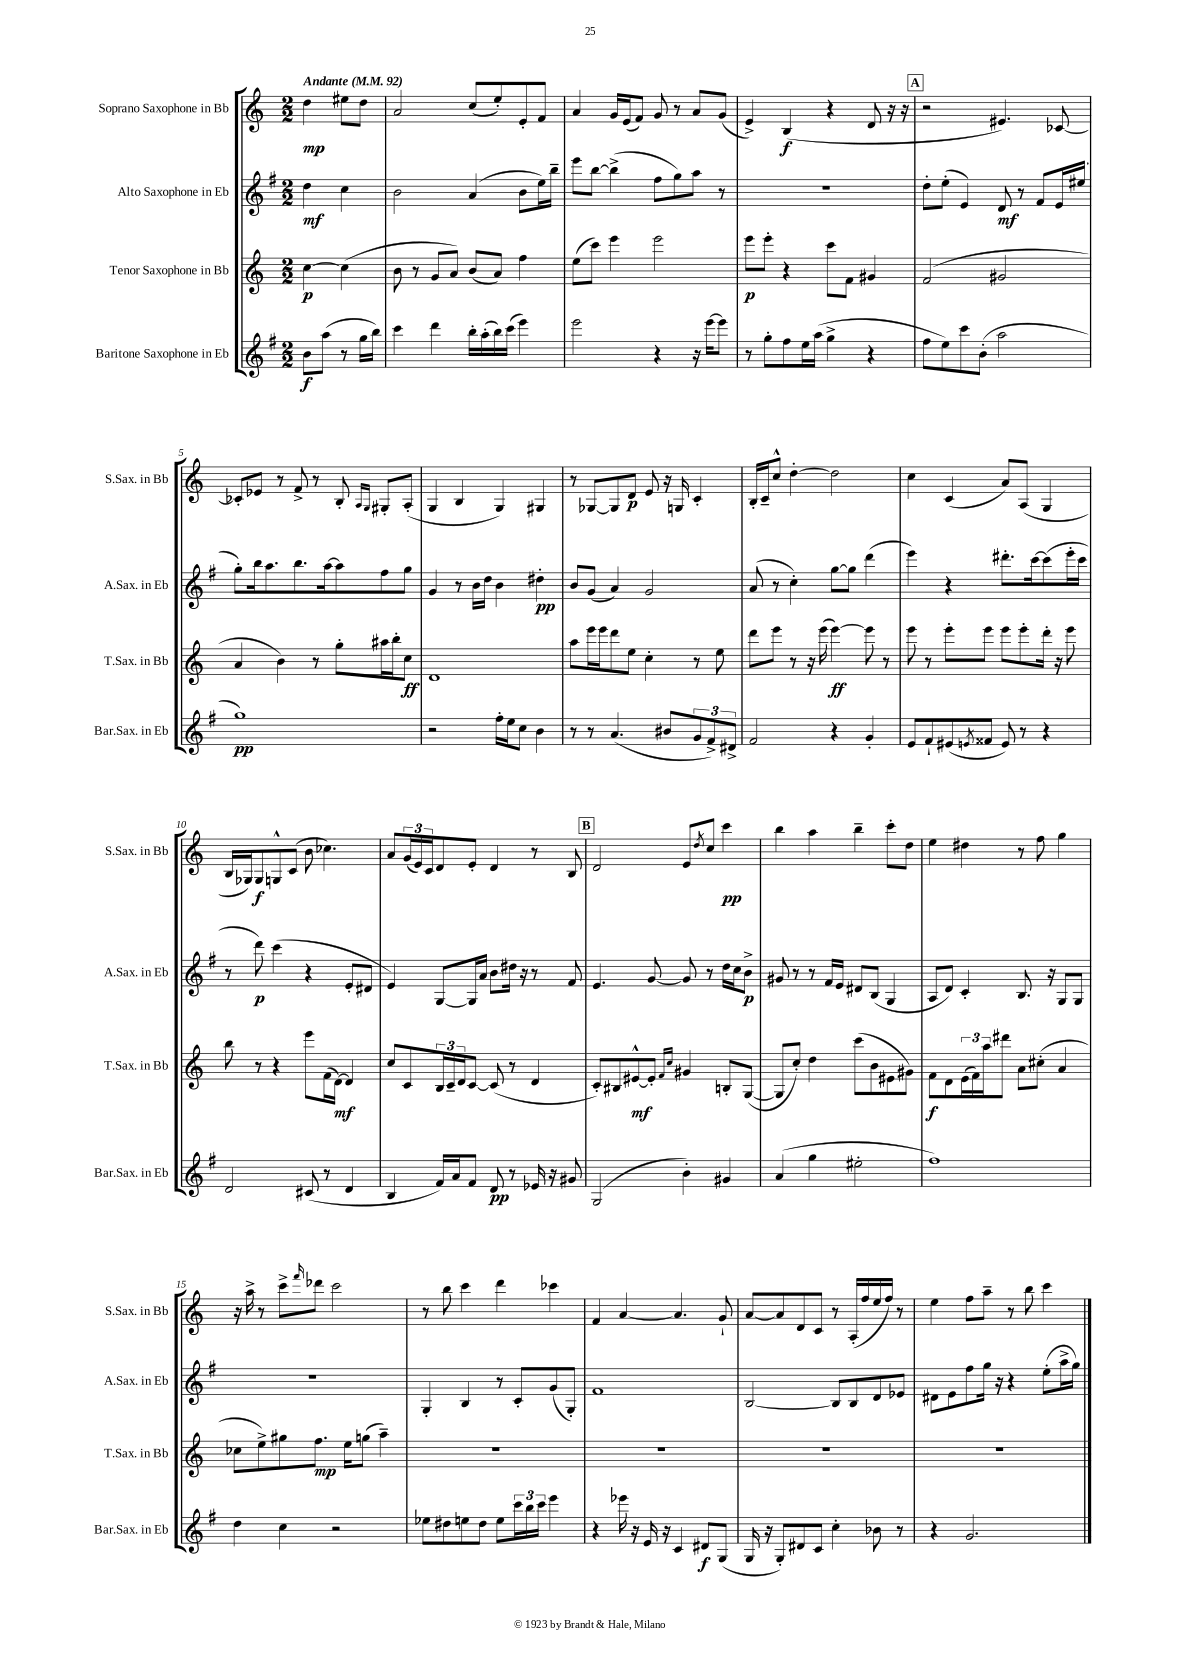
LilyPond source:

<<
\new StaffGroup <<
\new Staff = "s0" \with { instrumentName = "Soprano Saxophone in Bb" shortInstrumentName = "S.Sax. in Bb" } {
    \clef treble \key c \major \numericTimeSignature \time 2/2 \partial 2 \tempo "Andante" 4 = 92
    d''4\mp eis''8 d''8 |
    a'2 c''8( e''8-.) e'8-. f'8 |
    a'4 g'16 e'16( f'8) g'8 r8 a'8 g'8( |
    e'4->) b4\f( r4 d'8 r16 r16 |
    \mark \markup { \box "A" } r2 eis'4.) ces'8~ |
    ces'8-. ees'8 r8 f'8-> r8 b8-. \grace { a16 g16 } gis8-. a8-.( |
    g4 b4 g4) gis4 |
    r8 ges8~ ges8 d'8\p e'8 r16 g16 c'4-. |
    b16-. c'16-- c''8-^ d''4~-. d''2 |
    c''4 c'4( a'8) a8( g4 |
    b16 ges16) ges8\f g8-^ c'8( b'8 ces''4.) |
    a'8 \tuplet 3/2 { g'16( e'16) c'16 } d'8 e'8-. d'4 r8 b8 |
    \mark \markup { \box "B" } d'2 e'8 \acciaccatura { d''8 } c''8 c'''4\pp |
    b''4 a''4 b''4-- c'''8-. d''8 |
    e''4 dis''4 r8 f''8 g''4 |
    r16 a''16-> r8 c'''8-> \grace { f'''16 } des'''8 c'''2 |
    r8 b''8 c'''4 d'''4 ces'''4 |
    f'4 a'4~ a'4. g'8-! |
    a'8~ a'8 d'8 c'8 r8 a16-.( f''16 e''16 f''16) r8 |
    e''4 f''8 a''8-- r8 b''8 c'''4 \bar "|." |
}
\new Staff = "s1" \with { instrumentName = "Alto Saxophone in Eb" shortInstrumentName = "A.Sax. in Eb" } {
    \clef treble \key g \major \numericTimeSignature \time 2/2 \partial 2
    d''4\mf c''4 |
    b'2 a'4( b'8 e''16) b''16-- |
    e'''8 b''8~ b''4->( fis''8 g''8) a''8 r8 |
    R1 |
    \mark \markup { \box "A" } d''8-. e''8-.( e'4) d'8\mf r8 fis'8 e'16 eis''16( |
    g''8-.) b''16 a''8. b''8. a''16~ a''8 fis''8 g''8 |
    g'4 r8 b'16 d''16 b'4 dis''4-.\pp |
    b'8 g'8( a'4) g'2 |
    a'8( r8 c''4-.) g''8~ g''8 d'''4( |
    e'''4) r4 dis'''8.-. c'''16~ c'''8( e'''16-. c'''16 |
    r8 d'''8\p) c'''4( r4 e'8-. dis'8 |
    e'4) g8~ g16 a'16 b'8 dis''16 r16 r8 fis'8 |
    \mark \markup { \box "B" } e'4. g'8~ g'8 r8 d''16 c''16 b'8->\p |
    gis'8 r8 r8 fis'16 e'16 dis'8 b8( g4 |
    a8 d'8) c'4-. b8. r16 g8 g8 |
    R1 |
    g4-. b4 r8 c'8-. g'8( g8-.) |
    fis'1 |
    b2~ b8 b8 d'8 ees'8 |
    dis'8 e'8 fis''8 g''16 r16 r4 e''8-.( a''16-> g''16) \bar "|." |
}
\new Staff = "s2" \with { instrumentName = "Tenor Saxophone in Bb" shortInstrumentName = "T.Sax. in Bb" } {
    \clef treble \key c \major \numericTimeSignature \time 2/2 \partial 2
    c''4~\p c''4( |
    b'8 r8 g'8 a'8) b'8( a'8) f''4 |
    e''8( c'''8) e'''4 e'''2 |
    e'''8\p e'''8-. r4 c'''8 f'8 gis'4 |
    \mark \markup { \box "A" } f'2( gis'2 |
    a'4 b'4) r8 g''8-. ais''16 b''16-. c''8\ff |
    d'1 |
    a''8 e'''16 e'''16 d'''8 e''8 c''4-. r8 e''8 |
    d'''8 e'''8 r8 r16 e'''16( e'''4~\ff) e'''8 r8 |
    e'''8 r8 e'''8-. e'''8 e'''8 e'''8-. d'''16-. r16 e'''8 |
    b''8 r8 r4 e'''8 f'16( d'16~\mf) d'4 |
    c''8 c'8 \tuplet 3/2 { b16 c'16-- d'16 } c'8~ c'8( r8 d'4 |
    \mark \markup { \box "B" } c'8-.) bis8 eis'8~-^\mf eis'8-. \grace { f'16 c''16 } gis'4 b8-. g8~( |
    g8 c''8-.) d''4 c'''8( b'8 eis'8 gis'8) |
    f'8\f d'8 \tuplet 3/2 { e'16( f'16) a''16 } dis'''8 a'8 cis''8-.( a'4 |
    ces''8 e''8->) gis''8 f''8.\mp e''16 g''8( a''4--) |
    R1 |
    R1 |
    R1 |
    R1 \bar "|." |
}
\new Staff = "s3" \with { instrumentName = "Baritone Saxophone in Eb" shortInstrumentName = "Bar.Sax. in Eb" } {
    \clef treble \key g \major \numericTimeSignature \time 2/2 \partial 2
    b'8\f a''8( r8 g''16 b''16) |
    c'''4 d'''4 b''16-. a''16-.( b''16) c'''16( e'''4) |
    e'''2 r4 r16 e'''16~ e'''8 |
    r8 g''8-. fis''8 e''16 a''16( g''4-> r4 |
    \mark \markup { \box "A" } fis''8 e''8) c'''8 b'8-.( a''2 |
    g''1\pp) |
    r2 fis''16-. e''16 c''8 b'4 |
    r8 r8 a'4.( bis'8 \tuplet 3/2 { g'8 fis'8->) dis'8-> } |
    fis'2 r4 g'4-. |
    e'8 fis'8-! eis'8( \acciaccatura { e'8 } fisis'8 e'8) r8 r4 |
    d'2 cis'8( r8 d'4 |
    b4 fis'16) a'16 fis'8 d'8\pp r8 ees'16 r16 gis'8 |
    \mark \markup { \box "B" } g2( b'4-.) gis'4 |
    a'4( g''4 eis''2-. |
    fis''1) |
    d''4 c''4 r2 |
    ees''8 dis''8 e''8 dis''8 e''8 \tuplet 3/2 { c'''16 b''16 c'''16 } e'''4 |
    r4 ees'''16 r16 e'16 r16 c'4 dis'8\f g8( |
    g16 r16 g8-.) dis'8 c'8 c''4-. bes'8 r8 |
    r4 g'2. \bar "|." |
}
>>
>>
